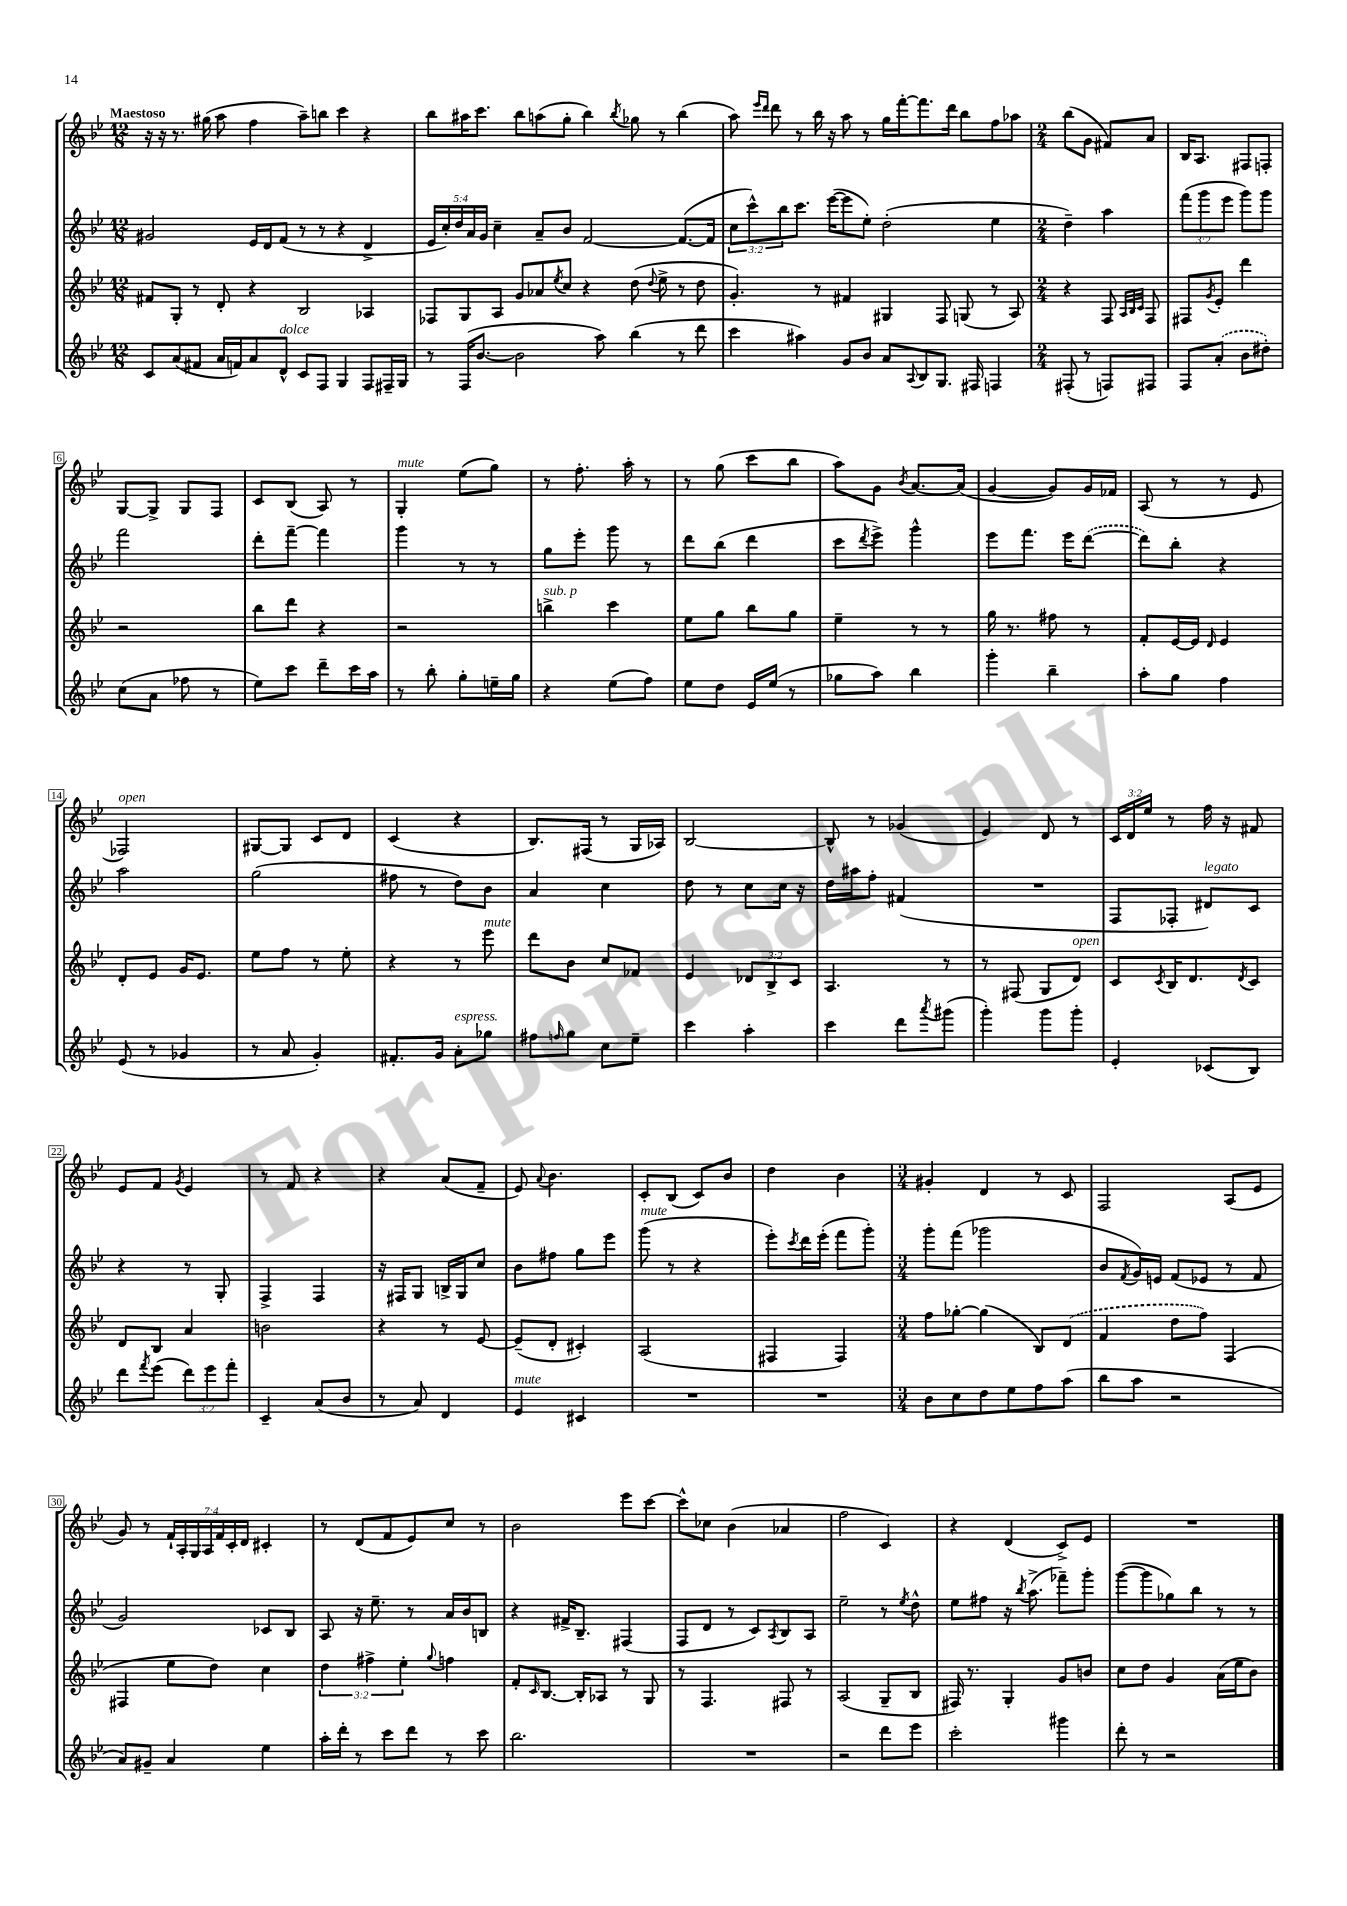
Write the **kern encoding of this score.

**kern	**kern	**kern	**kern
*part4	*part3	*part2	*part1
*staff4	*staff3	*staff2	*staff1
*clefG2	*clefG2	*clefG2	*clefG2
*k[b-e-]	*k[b-e-]	*k[b-e-]	*k[b-e-]
*M12/8	*M12/8	*M12/8	*M12/8
=1	=1	=1	=1
!	!	!	!LO:TX:a:B:t=Maestoso
8c/L	8f#X/L	2g#X/	16r
.	.	.	16r
(8a/	8G'/J	.	8.r
8f#X/J	8r	.	.
.	.	.	(16gg#X\
16a/LL	8d'/	.	8aa\
16fn/J)	.	.	.
8a/	4r	16e-/LL	4ff\
.	.	16d/J	.
!LO:TX:a:i:t=dolce	!	!	!
8d^^/J	.	(8f/J	.
8c/L	2B-/	8r	8aa~\L)
8F/J	.	8r	8bbn\J
4G/	.	4r	4ccc\
8F/L	4A-X/	4d^/	4r
16F#X~/L	.	.	.
16G/JJ	.	.	.
=2	=2	=2	=2
8r	8F-X/L	20e-/LL	8bb-\L
.	.	20cc'/)	.
.	.	20dd/	.
(16F/KL	8G/	.	16aa#X\K
.	.	20a/	.
[8.b-/J	.	.	8.ccc\J
.	.	20g/JJ	.
.	8A/J	4cc~\	.
2b-\]	8g/L	.	8bb-\L
.	8a-X/	8a~/L	(8aan\
.	8qee-/	.	.
.	8cc/J	8b-/J	8gg'\J
.	4r	[2f/	4bb-\)
8aa\)	.	.	.
.	.	.	8qbb-/
(4bb-\	(8dd\	.	8gg-X\
.	8qqdd/	.	.
.	8ee-^\	.	8r
8r	8r	(8.f/L_	(4bb-\
8ddd\	8dd\	.	.
.	.	16f/Jk]	.
=3	=3	=3	=3
4ccc\	4.g'/)	12cc\L	8aa\)
.	.	12ccc^^\)	.
.	.	.	16qqeee-/LL
.	.	.	16qqddd/JJ
.	.	.	8ddd\
.	.	12bb-\	.
4aa#X\)	.	8.ccc\J	8r
.	8r	.	16bb-\
.	.	([16eee-\KL	16r
8g/L	4f#X/	8eee-\]	8aa\
8b-/J	.	8ee-'\J)	8r
8a/L	4G#X/	(2dd'\	16gg\LL
.	.	.	[16fff'\J
8qqA/	.	.	.
8B-/	.	.	8.fff\]
8.G/J	8F/	.	.
.	.	.	16ddd\Jk
.	(8Gn/	.	8bb-\L
16F#X/	.	.	.
4Fn/	8r	4ee-\	8ff\
.	8A/)	.	8aa-X\J
=4	=4	=4	=4
*M2/4	*M2/4	*M2/4	*M2/4
(8F#X'/	4r	4dd~\)	(8bb-\L
8r	.	.	8g\J
8Fn/L)	8F/	4aa\	8f#X/L)
.	32qqA/LLL	.	.
.	32qqB-/	.	.
.	32qqc/JJJ	.	.
8F#X/J	8F/	.	8a/J
=5	=5	=5	=5
8F/L	8F#X/L	(12fff\L	16B-/KL
.	.	.	8.A/J
.	.	12ggg\	.
.	8qg/	.	.
(8a'/J	8e-'/J	.	.
.	.	12eee-\J	.
8b-\L	4ddd\	8ggg\L)	8F#X/L
8dd#X'\J)	.	8ggg\J	8Fn'/J
!!LO:LB:g=z
=6	=6	=6	=6
(8cc\L	2r	2fff\	[8G/L
8a\J	.	.	8G^/J]
8ff-X\	.	.	8G/L
8r	.	.	8F/J
=7	=7	=7	=7
8ee-\L)	8bb-\L	8ddd'\L	8c/L
8ccc\J	8ddd\J	[8fff~\J	(8B-/J
8ddd~\L	4r	4fff\]	8A/)
16ccc\L	.	.	8r
16aa\JJ	.	.	.
=8	=8	=8	=8
!	!	!	!LO:TX:a:i:t=mute
8r	2r	4ggg\	4G'/
8bb-'\	.	.	.
8gg'\L	.	8r	(8ee-\L
16een~\L	.	8r	8gg\J)
16gg\JJ	.	.	.
=9	=9	=9	=9
!	!LO:TX:a:i:t=sub. p	!	!
4r	4bbn^\	8gg\L	8r
.	.	8eee-'\J	8.ff'\
(8ee-\L	4ccc\	8ggg\	.
.	.	.	16aa'\
8ff\J)	.	8r	8r
=10	=10	=10	=10
8ee-\L	8ee-\L	8ddd\L	8r
8dd\J	8gg\J	(8bb-\J	(8gg\
16e-/LL	8bb-\L	4ddd\	8ccc\L
(16ee-/JJ	.	.	.
8r	8gg\J	.	8bb-\J
=11	=11	=11	=11
8gg-X\L	4ee-~\	8ccc\L	8aa\L)
.	.	8qddd/	.
8aa\J)	.	8eee-^\J)	8g\J
.	.	.	8qb-/
4bb-\	8r	4ggg^^\	[8.a/L
.	8r	.	.
.	.	.	(16a/Jk]
=12	=12	=12	=12
4ggg'\	16gg\	8eee-\L	[4g/
.	8.r	.	.
.	.	8.fff\J	.
4bb-~\	8ff#X\	.	8g/L])
.	.	16eee-\KL	.
.	8r	([8ddd\J	16g/L
.	.	.	16f-X/JJ
=13	=13	=13	=13
8aa'\L	8f'/L	8ddd\L])	(8A/
8gg\J	[16e-/L	8bb-'\J	8r
.	16e-/JJ]	.	.
.	16qqd/	.	.
4ff\	4e-/	4r	8r
.	.	.	8e-/
!!LO:LB:g=z
=14	=14	=14	=14
!	!	!	!LO:TX:a:i:t=open
(8e-/	8d'/L	2aa\	2F-X/)
8r	8e-/J	.	.
4g-X/	16g/KL	.	.
.	8.e-/J	.	.
=15	=15	=15	=15
8r	8ee-\L	(2gg\	[8G#X/L
8a/	8ff\J	.	8G#/J]
4g'/)	8r	.	8c/L
.	8ee-'\	.	8d/J
=16	=16	=16	=16
8.f#X'/L	4r	8ff#X\	(4c/
.	.	8r	.
16g/Jk	.	.	.
!LO:TX:a:i:t=espress.	!	!	!
8a'\L	8r	8dd\L)	4r
!	!LO:TX:a:i:t=mute	!	!
8gg-X\J	8eee-\	8b-\J	.
=17	=17	=17	=17
8ff#X\L	8ddd\L	4a/	8.B-/L)
16qqffn/	.	.	.
8gg\J	8b-\J	.	.
.	.	.	(16F#X/Jk
8cc\L	8cc/L	4cc\	8r
8ee-~\J	8f-X/J	.	16G/LL
.	.	.	16A-X/JJ)
=18	=18	=18	=18
4ccc\	4e-/	8dd\	[2B-/
.	.	8r	.
4aa'\	12d-X/L	8cc\L	.
.	12B-^/	.	.
.	.	16cc\Jk	.
.	12c/J	.	.
.	.	16r	.
=19	=19	=19	=19
4ccc\	4.A/	16dd\LL	8B-^^/]
.	.	16aa#X\J	.
.	.	8ff'\J	8r
8ddd\L	.	(4f#X/	(4g-X/
8qaaa/	.	.	.
(8ggg#X\J	8r	.	.
=20	=20	=20	=20
4ggg'\)	8r	2r	4e-/)
.	(8F#X/	.	.
8ggg\L	8G/L	.	8d/
!	!LO:TX:a:i:t=open	!	!
8ggg'\J	8d/J)	.	8r
=21	=21	=21	=21
4e-'/	8c/L	8F/L	24c/LL
.	.	.	24d/
.	.	.	24ee-/JJ
.	8qc/	.	.
.	16B-/K	8F-X'/J	8r
.	8.d/	.	.
!	!	!LO:TX:a:i:t=legato	!
(8c-X/L	.	8d#X/L)	16ff\
.	.	.	16r
.	8qd/	.	.
8B-/J)	8c/J	8c/J	8f#X/
!!LO:LB:g=z
=22	=22	=22	=22
8ddd\L	8d/L	4r	8e-/L
8qfff/	.	.	.
(8eee-\J	8B-/J	.	8f/J
.	.	.	8qg/
12ddd\L)	4a/	8r	4e-/
12eee-\	.	.	.
.	.	8G'/	.
12fff'\J	.	.	.
=23	=23	=23	=23
4c~/	2bn\	4F^/	8r
.	.	.	8f/
(8a/L	.	4F/	4r
8b-/J	.	.	.
=24	=24	=24	=24
8r	4r	16r	4r
.	.	16F#X/KL	.
8a/)	.	8G/J	.
4d/	8r	16Bn^/LL	(8a/L
.	.	16G/J	.
.	[8e-/	8cc/J	8f~/J
=25	=25	=25	=25
!LO:TX:a:i:t=mute	!	!	!
4e-/	(8e-~/L]	8b-\L	8e-/)
.	.	.	8qqa/
.	8d'/J	8ff#X\J	4.b-\
4c#X/	4c#X'/)	8gg\L	.
.	.	8eee-\J	.
=26	=26	=26	=26
!	!	!LO:TX:a:i:t=mute	!
2r	(2A/	(8ggg\	8c'/L
.	.	8r	(8B-/J
.	.	4r	8c/L)
.	.	.	8b-/J
=27	=27	=27	=27
2r	4F#X/	8eee-'\L)	4dd\
.	.	8qccc/	.
.	.	16ddd\L	.
.	.	(16eee-'\JJ	.
.	4F#/)	8fff\L	4b-\
.	.	8ggg'\J)	.
=28	=28	=28	=28
*M3/4	*M3/4	*M3/4	*M3/4
8b-\L	8ff\L	8ggg'\L	4g#X'/
8cc\	[8gg-X'\J	(8fff\J	.
8dd\	(4gg-\]	2ggg-X\	4d/
8ee-\	.	.	.
8ff\	8B-/L)	.	8r
(8aa\J	(8d/J	.	8c/
=29	=29	=29	=29
8bb-\L	4f/	8b-/L	2F/
.	.	8qf/	.
8aa\J	.	16g/L)	.
.	.	16en/JJ	.
2r	8dd\L	(8f/L	.
.	8ff\J)	8e-X/J	.
.	(4F/	8r	(8A/L
.	.	8f/	8e-/J
!!LO:LB:g=z
=30	=30	=30	=30
8a/L)	4F#X/	2g/)	8g/)
8g#X~/J	.	.	8r
4a/	8ee-\L	.	28f`/LL
.	.	.	28A'/
.	.	.	28G/
.	.	.	28A/
.	8dd\J)	.	.
.	.	.	28f/
.	.	.	28c'/
.	.	.	28d/JJ
4ee-\	4cc\	8c-X/L	4c#X'/
.	.	8B-/J	.
=31	=31	=31	=31
16aa'\LL	6dd\	8A/	8r
16ddd'\JJ	.	.	.
8r	.	16r	(8d/L
.	6ff#X^\	.	.
.	.	8.ee-~\	.
8ccc\L	.	.	8f/
.	6ee-'\	.	.
8ddd\J	.	8r	8e-/)
.	8qqgg/	.	.
8r	4ffn\	16a/LL	8cc/J
.	.	16b-/J	.
8ccc\	.	8Bn/J	8r
=32	=32	=32	=32
2.bb-\	8f'/L	4r	2b-\
.	16qqc/	.	.
.	[8.B-/J	.	.
.	.	16f#X^/KL	.
.	16B-'/KL]	8.B-~/J	.
.	8A-X/J	.	.
.	8r	(4F#X/	8eee-\L
.	8G/	.	[8ccc\J
=33	=33	=33	=33
2.r	8r	8F/L	8ccc^^\L]
.	4.F/	8d/J	8cc-X\J
.	.	8r	(4b-\
.	.	8c/L)	.
.	.	8qA/	.
.	8F#X/	8B-/	4a-X/
.	8r	8A/J	.
=34	=34	=34	=34
2r	(2A/	2ee-~\	2ff\
8ddd\L	8G~/L	8r	4c/)
.	.	8qee-/	.
8eee-\J	8B-/J	8dd^^\	.
=35	=35	=35	=35
2ccc'\	16F#X/)	8ee-\L	4r
.	8.r	.	.
.	.	8ff#X\J	.
.	4G'/	16r	(4d/
.	.	8qbb-/	.
.	.	(8.aa^\	.
4ggg#X\	8g/L	8fff-X~\L)	8c^/L)
.	8bn/J	8ggg'\J	8e-/J
=36	=36	=36	=36
8ddd'\	8cc\L	([8ggg\L	2.r
8r	8dd\J	8ggg\]	.
2r	4g/	8gg-X\)	.
.	.	8bb-\J	.
.	(16a\LL	8r	.
.	16ee-\J	.	.
.	8b-\J)	8r	.
==	==	==	==
*-	*-	*-	*-
